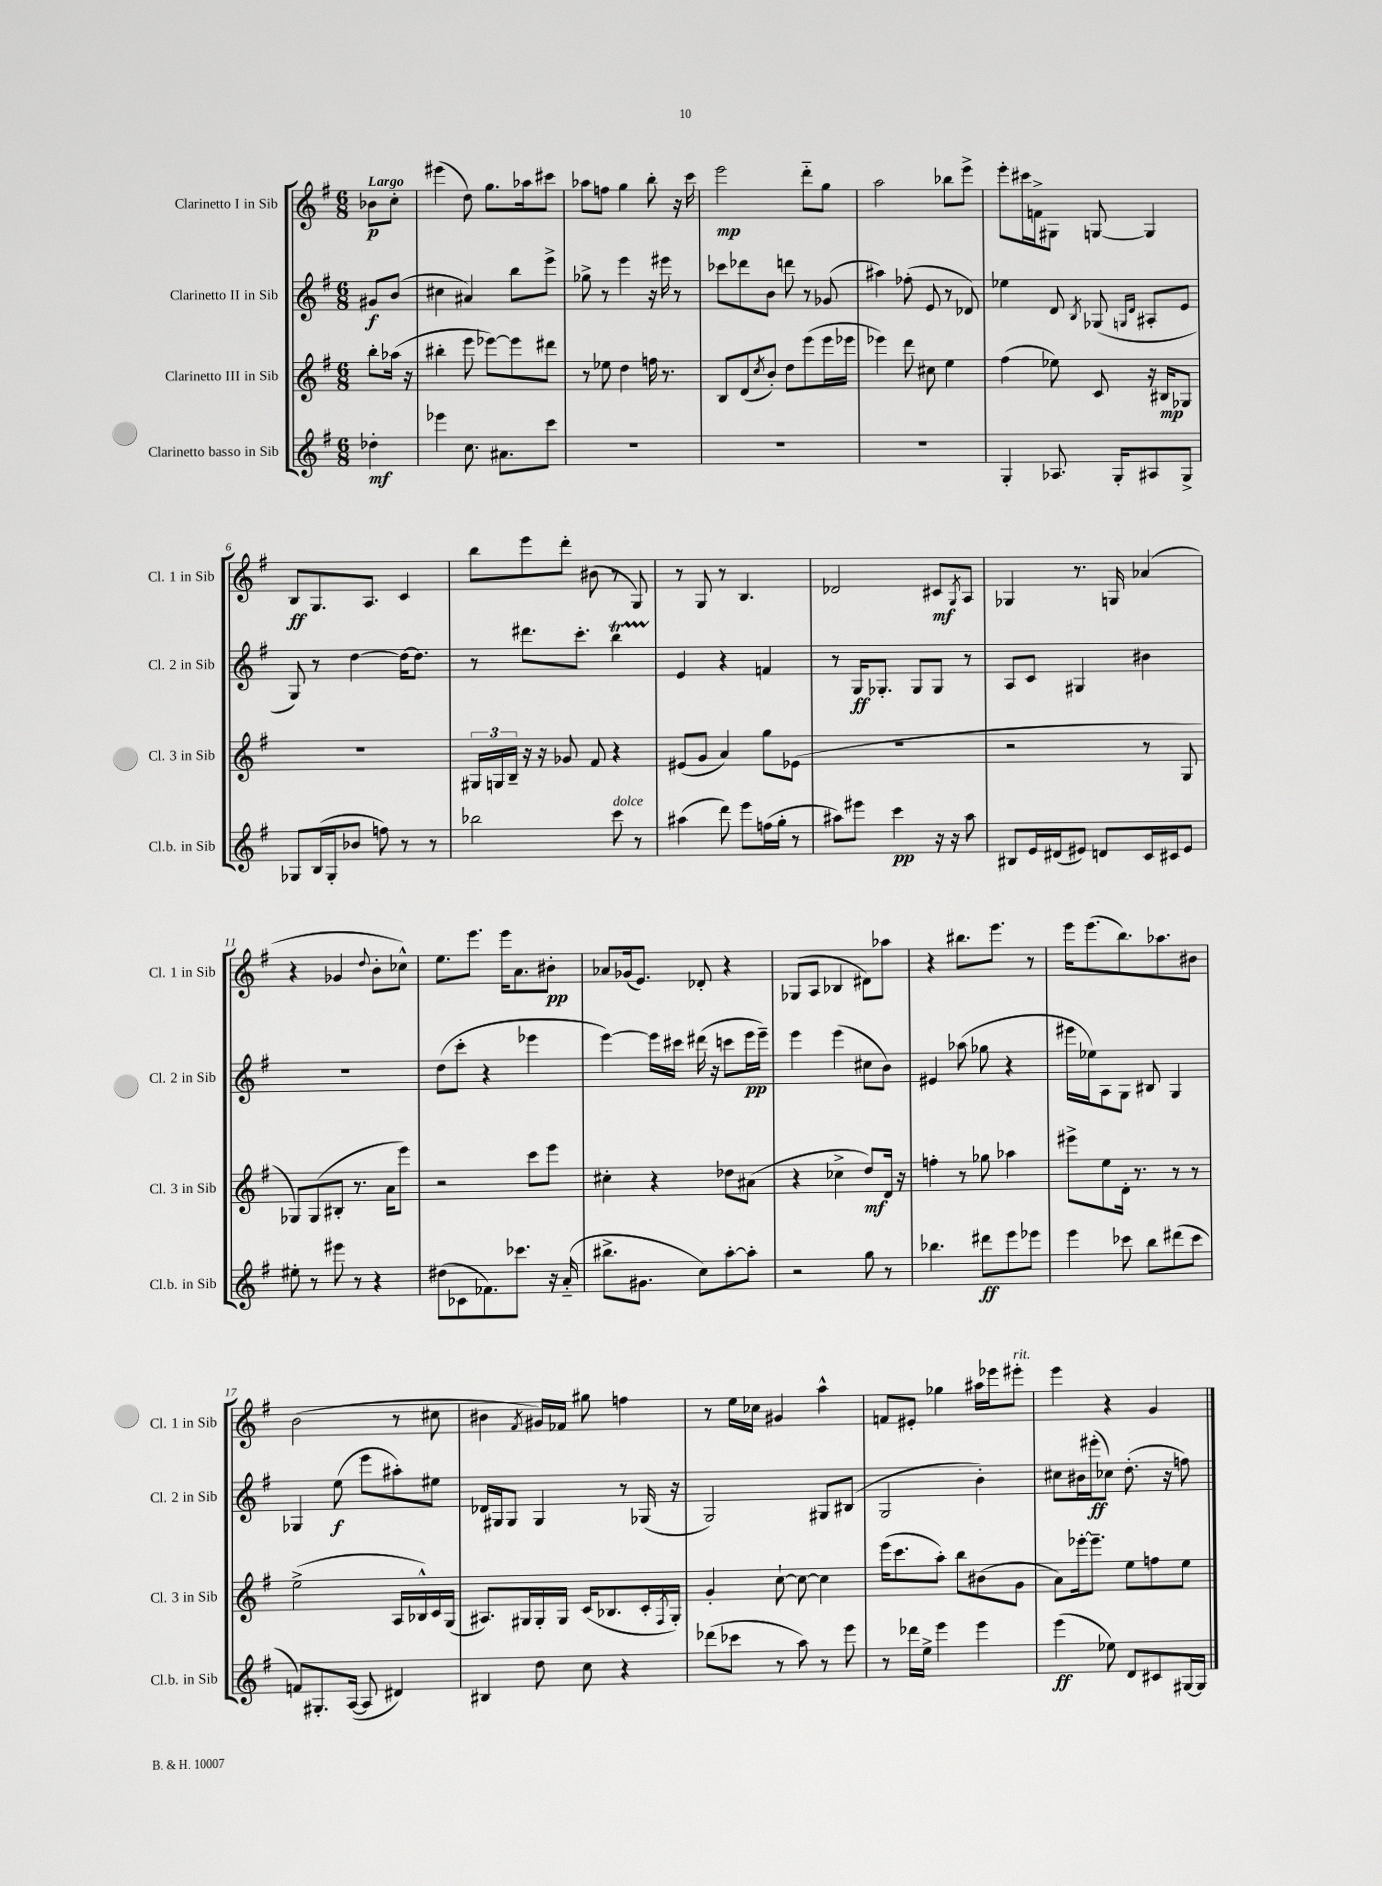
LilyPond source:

<<
\new StaffGroup <<
\new Staff = "s0" \with { instrumentName = "Clarinetto I in Sib" shortInstrumentName = "Cl. 1 in Sib" } {
    \clef treble \key g \major \numericTimeSignature \time 6/8 \partial 4 \tempo "Largo"
    bes'8\p c''8-. |
    eis'''4( d''8) g''8. aes''16 cis'''8 |
    aes''8 f''8 g''4 b''8-. r16 c'''16 |
    e'''2\mp d'''8-_ g''8 |
    a''2 bes''8 e'''8-> |
    e'''8-. cis'''16 f'16-> gis8 g8~ g4 |
    b8\ff g8. a8. c'4 |
    b''8 e'''8 d'''8-. bis'8( r8 g8) |
    r8 g8 r8 b4. |
    des'2 cis'8\mf \acciaccatura { g8 } a8 |
    ges4 r8. g16 aes'4( |
    r4 ges'4 \appoggiatura { d''8 } b'8-. ces''8-^) |
    e''8. e'''8. e'''16 a'8. bis'8-.\pp |
    aes'8 ges'16( e'8.) des'8-. r4 |
    ges8( a8 bes4 dis'8) aes''8 |
    r4 bis''8. e'''8. r8 |
    e'''16 e'''8.( b''8.) aes''8. bis'8 |
    b'2( r8 cis''8 |
    bis'4 \acciaccatura { fis'8 } gis'16) fes'16 gis''8 f''4 |
    r8 e''16 ces''16 gis'4 a''4-^ |
    f'8 eis'8-. ges''4 ais''16 ees'''16 eis'''8-.^\markup { \italic "rit." } |
    e'''4 r4 g'4 \bar "|." |
}
\new Staff = "s1" \with { instrumentName = "Clarinetto II in Sib" shortInstrumentName = "Cl. 2 in Sib" } {
    \clef treble \key g \major \numericTimeSignature \time 6/8 \partial 4
    gis'8\f b'8( |
    cis''4 ais'4) b''8 e'''8-> |
    ges''8-> r8 e'''4 r16 eis'''16 r8 |
    ces'''8 des'''8 b'8 d'''8 r8 ges'8( |
    ais''4) fes''8-.( e'8 r8 des'8) |
    ees''4 d'8 \acciaccatura { b8 } ges8( \grace { g16 d'16 } ais8-. e'8 |
    g8) r8 d''4~ d''16~ d''8. |
    r8 dis'''8. c'''8.-. b''4\startTrillSpan |
    e'4\stopTrillSpan r4 f'4 |
    r8 g16\ff ges8.-. ges8 ges8 r8 |
    a8 c'8 gis4 bis'4 |
    R2. |
    d''8( c'''8-. r4 ees'''4 |
    e'''4~) e'''16 cis'''16 dis'''16( r16 c'''8 e'''16\pp e'''16--) |
    e'''4 e'''4( cis''8 b'8) |
    eis'4 aes''8( ges''8 r4 |
    eis'''16 ees''16) a8 g8 bis8 g4 |
    ges4 e''8\f( e'''8 ais''8-.) eis''8 |
    des'16 gis16 gis8 gis4 r8 ges16( r16 |
    g2) gis8 bis8( |
    g2 b'4-.) |
    cis''8 bis'16 eis'''16-.\ff( ces''8) d''8.-.( r16 f''8) \bar "|." |
}
\new Staff = "s2" \with { instrumentName = "Clarinetto III in Sib" shortInstrumentName = "Cl. 3 in Sib" } {
    \clef treble \key g \major \numericTimeSignature \time 6/8 \partial 4
    b''8-. aes''16( r16 |
    bis''4-. e'''8 ees'''8~) ees'''8 dis'''8 |
    r8 ees''8 d''4 f''16 r8. |
    b8 d'8( \acciaccatura { c''8 } b'8-.) d''8 e'''8( e'''16 ees'''16 |
    ees'''4) d'''8 cis''8 e''4 |
    fis''4( ees''8) c'8 r16 bis16\mp ges8 |
    R2. |
    \tuplet 3/2 { gis16 g16 b16-- } r16 r16 ges'8 fis'8 r4 |
    eis'8( g'8 a'4) g''8 ees'8( |
    R2. |
    r2 r8 g8 |
    ges8) ges8( bis8-. r8. a'16 e'''8) |
    r2 c'''8 e'''8 |
    cis''4-. r4 des''8 ais'8( |
    r4 ces''4-> d''8\mf) d'16 r16 |
    f''4-. r8 ges''8 aes''4 |
    eis'''8-> e''8 d'16-. r8. r8 r8 |
    e''2->( a16 bes16-^) c'16 g16( |
    ais8.) gis16 gis16-. gis16 c'16( bes8. c'16-. \acciaccatura { fis8 } gis16-.) |
    g'4-. c''8~-! c''8~ c''4 |
    e'''16( c'''8. a''8-.) b''8 bis'8( g'8 |
    a'8) ees'''16~-. ees'''8.-- e''8 f''8 e''8 \bar "|." |
}
\new Staff = "s3" \with { instrumentName = "Clarinetto basso in Sib" shortInstrumentName = "Cl.b. in Sib" } {
    \clef treble \key g \major \numericTimeSignature \time 6/8 \partial 4
    des''4-.\mf |
    ees'''4 c''8. ais'8. c'''8 |
    R2. |
    R2. |
    R2. |
    g4-. aes8. g16-. ais8 g8-> |
    ges8 b16( ges16-. bes'8 f''8) r8 r8 |
    bes''2 c'''8^\markup { \italic "dolce" } r8 |
    ais''4( d'''8) e'''8 f''16( g''16-. r8 |
    ais''8) eis'''8 c'''4\pp r16 r16 ais''8 |
    bis8 e'16 dis'16( eis'8) d'8 c'16 cis'16 eis'8 |
    eis''8-. r8 eis'''8 r8 r4 |
    dis''8( ces'8 fes'8.) ces'''8. r16 a'16-_( |
    bis''8.-> gis'8. c''8) a''8~-. a''8-. |
    r2 g''8 r8 |
    bes''4. dis'''8\ff e'''8 ees'''8 |
    e'''4 ces'''8 b''8 dis'''8( ces'''8 |
    f'8) gis8.-. a16~( a8 dis'4) |
    bis4 d''8 c''8 r4 |
    des'''8( ces'''8 r8 a''8) r8 e'''8 |
    r8 des'''16 e''16-> e'''4 e'''4 |
    e'''4\ff( ees''8) d'8 cis'8 gis16~ gis16 \bar "|." |
}
>>
>>
